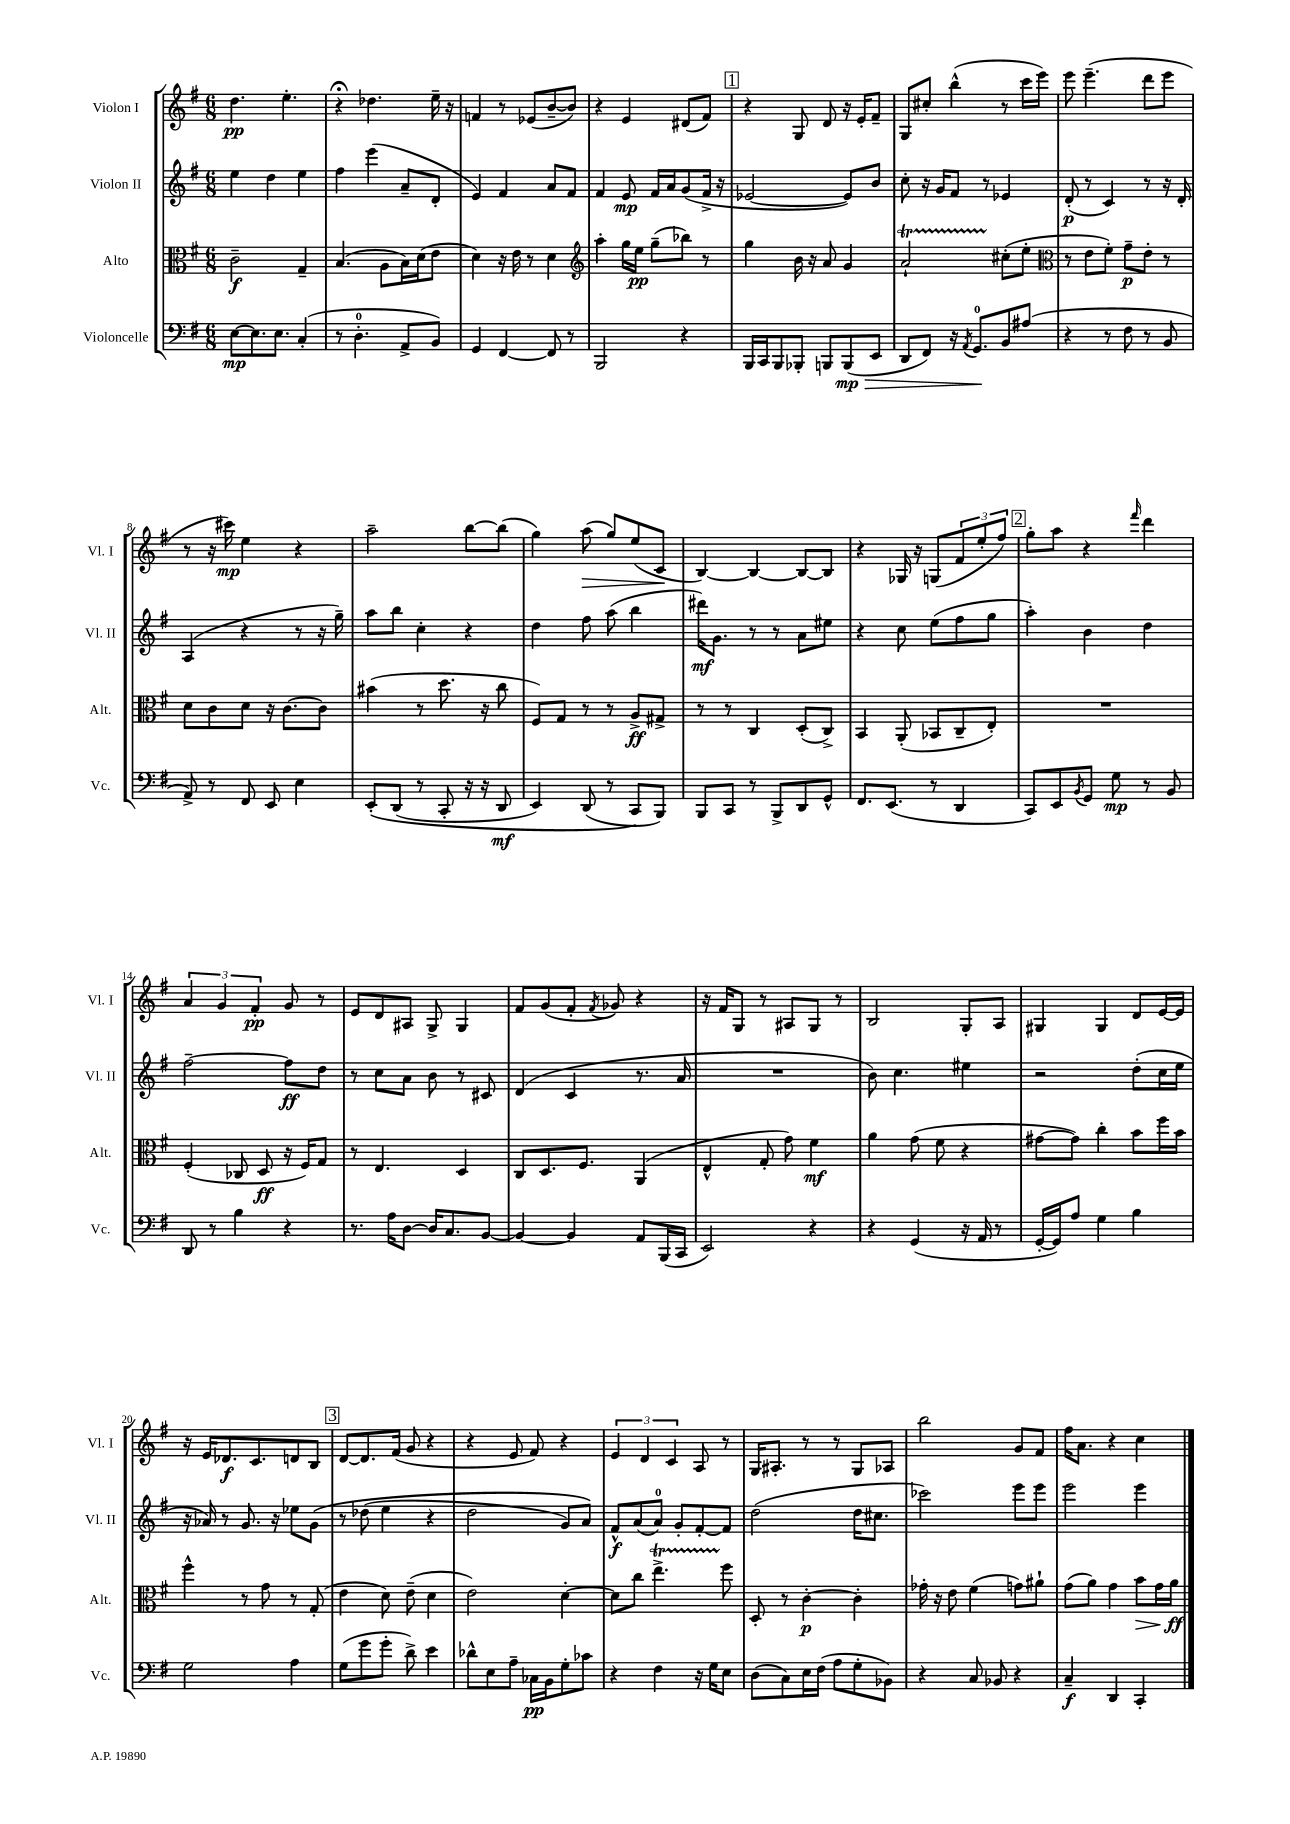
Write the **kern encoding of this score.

**kern	**kern	**kern	**kern
*staff4	*staff3	*staff2	*staff1
*clefF4	*clefC3	*clefG2	*clefG2
*k[f#]	*k[f#]	*k[f#]	*k[f#]
*M6/8	*M6/8	*M6/8	*M6/8
[8E\L	2c~\	4ee\	4.dd\
8.E\]	.	.	.
.	.	4dd\	.
8.E\J	.	.	.
.	.	.	4.ee'\
(4C'/	4G~/	4ee\	.
=	=	=	=
8r	(4.B/	4ff#\	4r;
4.D'\	.	.	.
.	.	(4eee\	4.dd-\
.	8A\L	.	.
8AA^/L	16B\L)	8a~/L	.
.	(16d\J	.	.
8BB/J)	8e\J	8d'/J	16ee~\
.	.	.	16r
=	=	=	=
4GG/	4d\)	4e/)	4f/
[4FF#/	16r	4f#/	8r
.	16e\	.	.
.	8r	.	(8e-/L
8FF#/]	4d\	8a/L	[8b~/
8r	.	8f#/J	8b/]J)
=	=	=	=
*	*clefG2	*	*
2BBB/	4aa'\	4f#/	4r
.	16gg\LL	8e/	4e/
.	16ee\JJ	.	.
.	(8gg~\L	16f#/LL	.
.	.	16a/J	.
4r	8bb-\J)	(8g/	(8d#/L
.	8r	16f#^/Jk	8f#/J)
.	.	16r	.
=	=	=	=
16BBB/LL	4gg\	[2e-/	4r
16CC/J	.	.	.
8BBB/	.	.	.
8BBB-'/J	16b\	.	8G/
.	16r	.	.
8BBB/L	8a/	.	8d/
(8BBB/	4g/	8e-/]L)	16r
.	.	.	16e'/LK
8EE/J	.	8b/J	8f#~/J
=	=	=	=
8DD/L	2a`/	8cc'\	8G/L
8FF#/J)	.	16r	8cc#'/J
.	.	16g/LK	.
16r	.	8f#/J	(4bb^^\
8qAA/	.	.	.
8.GG/L	.	.	.
.	.	8r	.
8BB/	(8cc#'\L	4e-/	8r
(8A#/J	8ee'\J	.	16ccc\LL
.	.	.	16eee\JJ)
=	=	=	=
*	*clefC3	*	*
4r	8r	(8d'/	8eee\
.	8e\L	8r	(4.eee~\
8r	8f#'\J)	4c/)	.
8F#\	8g~\L	.	.
8r	8e'\J	8r	8ddd\L
8BB/	8r	16r	8eee\J
.	.	16d'/	.
=	=	=	=
8AA^/)	8d\L	(4A/	8r
8r	8c\	.	16r
.	.	.	16ccc#\)
8FF#/	8d\J	4r	4ee\
8EE/	16r	.	.
.	[8.c\L	.	.
4E\	.	8r	4r
.	8c\]J	16r	.
.	.	16gg~\)	.
=	=	=	=
&(8EE'/L	(4b#\	8aa\L	2aa~\
(8DD/J	.	8bb\J	.
8r	8r	4cc'\	.
8CC'/	8.dd\	.	.
16r	.	4r	[8bb\L
16r	16r	.	.
8DD/	8cc\	.	(8bb\]J
=	=	=	=
4EE/)	8F#/L)	4dd\	4gg\)
.	8G/J	.	.
(8DD/	8r	8ff#\	(8aa\
8r	8r	(8aa\	8gg/L)
8CC/L&)	8A^/L	4bb\	(8ee/
8BBB/J)	8G#^/J	.	8c/J
=	=	=	=
8BBB/L	8r	16ddd#\LK)	[4B/)
.	.	8.g\J	.
8CC/J	8r	.	.
8r	4C/	8r	4B/_
8BBB^/L	.	8r	.
8DD/	(8D'/L	8a\L	8B/_L
8GG^^/J	8C^/J)	8ee#\J	8B/]J
=	=	=	=
8.FF#/L	4BB/	4r	4r
(8.EE/J	.	.	.
.	(8AA'/	8cc\	16G-/
.	.	.	16r
8r	8BB-/L	(8ee\L	(8G/L
4DD/	8C~/	8ff#\	12f#/
.	.	.	12ee'/
.	8E'/J)	8gg\J	.
.	.	.	12ff#/J)
=	=	=	=
8CC/L)	2.r	4aa'\)	8gg'\L
8EE/	.	.	8aa\J
8qBB/	.	.	.
8GG/J	.	4b\	4r
8G\	.	.	.
.	.	.	16qqfff#/
8r	.	4dd\	4ddd\
8BB/	.	.	.
=	=	=	=
8DD/	(4F#'/	[2ff#~\	6a/
8r	.	.	.
.	.	.	6g/
4B\	8C-/	.	.
.	.	.	6f#'/
.	8D/	.	.
4r	16r	8ff#\]L	8g/
.	16F#/LK)	.	.
.	8G/J	8dd\J	8r
=	=	=	=
8.r	8r	8r	8e/L
.	4.E/	8cc\L	8d/
16A\LK	.	.	.
[8D\J	.	8a\J	8A#/J
16D/]LK	.	8b\	8G^/
8.C/	.	.	.
.	4D/	8r	4G/
[8BB/J	.	8c#/	.
=	=	=	=
4BB/_	8C/L	(4d/	8f#/L
.	8.D/	.	(8g/
4BB/]	.	4c/	8f#'/J
.	8.F#/J	.	.
.	.	.	8qf#/
.	.	.	8g-/)
8AA/L	(4AA/	8.r	4r
(16BBB/L	.	.	.
16CC/JJ	.	16a/	.
=	=	=	=
2EE/)	4E^^/	2.r	16r
.	.	.	16f#/LK
.	.	.	8G/J
.	8G'/	.	8r
.	8g\)	.	8A#/L
4r	4f#\	.	8G/J
.	.	.	8r
=	=	=	=
4r	4a\	8b\)	2B/
.	.	4.cc\	.
(4GG/	(8g\	.	.
.	8f#\	.	.
16r	4r	4ee#\	8G'/L
16AA/	.	.	.
8r	.	.	8A/J
=	=	=	=
[16GG'/LL	[8g#\L	2r	4G#/
16GG/]J)	.	.	.
8A/J	8g#\]J)	.	.
4G\	4cc'\	.	4G#/
4B\	8b\L	(8dd'\L	8d/L
.	16ff#\L	16cc\L	[16e/L
.	16b\JJ	16ee\JJ	16e/]JJ
=	=	=	=
2G\	4ff#^^\	16r	16r
.	.	16a-/)	16e/LK
.	.	8r	8.d-/
.	8r	8.g/	.
.	.	.	8.c/
.	8g\	.	.
.	.	16r	.
4A\	8r	8ee-\L	8d/
.	(8G'/	&(8g\J	8B/J
=	=	=	=
(8G\L	4e\	8r	[8d/L
8g\	.	(8dd-\	8.d/]
8g'\J	8d\)	4ee\	.
.	.	.	(16f#/Jk
8d^\)	(8e~\	.	8g/
4e\	4d\	4r	4r
=	=	=	=
8d-^^\L	2e\)	2dd\	4r
8E\	.	.	.
8A~\J	.	.	8e/
16C-\LL	.	.	8f#/)
16BB\J	.	.	.
8G'\	[4d'\	8g/L)	4r
8c-\J	.	8a/J&)	.
=	=	=	=
4r	8d\]L	8f#^^/L	6e/
.	8cc\J	(8a/	.
.	.	.	6d/
4F#\	4.ee^\	8a/J)	.
.	.	.	6c/
.	.	8g'/L	.
16r	.	[8f#'/	8A/
16G\LK	.	.	.
8E\J	8ff#\	8f#/]J	8r
=	=	=	=
(8D\L	8D'/	(2dd\	16G/LK
.	.	.	8.A#'/J
8C\)	8r	.	.
16E\L	[4c'\	.	8r
(16F#\JJ	.	.	.
8A\L	.	.	8r
8G'\	4c'\]	16dd\LK	8G/L
.	.	8.cc#\J	.
8BB-\J)	.	.	8A-/J
=	=	=	=
4r	16g-'\	2ccc-\)	2bb\
.	16r	.	.
.	8e\	.	.
8C/	(4f#\	.	.
8BB-/	.	.	.
4r	8g\L)	8eee\L	8g/L
.	8a#`\J	8eee\J	8f#/J
=	=	=	=
4C~/	(8g\L	2eee\	16ff#\LK
.	.	.	8.a\J
.	8a\J)	.	.
4DD/	4g\	.	4r
4CC'/	8b\L	4eee\	4cc\
.	16g\L	.	.
.	16a\JJ	.	.
==	==	==	==
*-	*-	*-	*-
